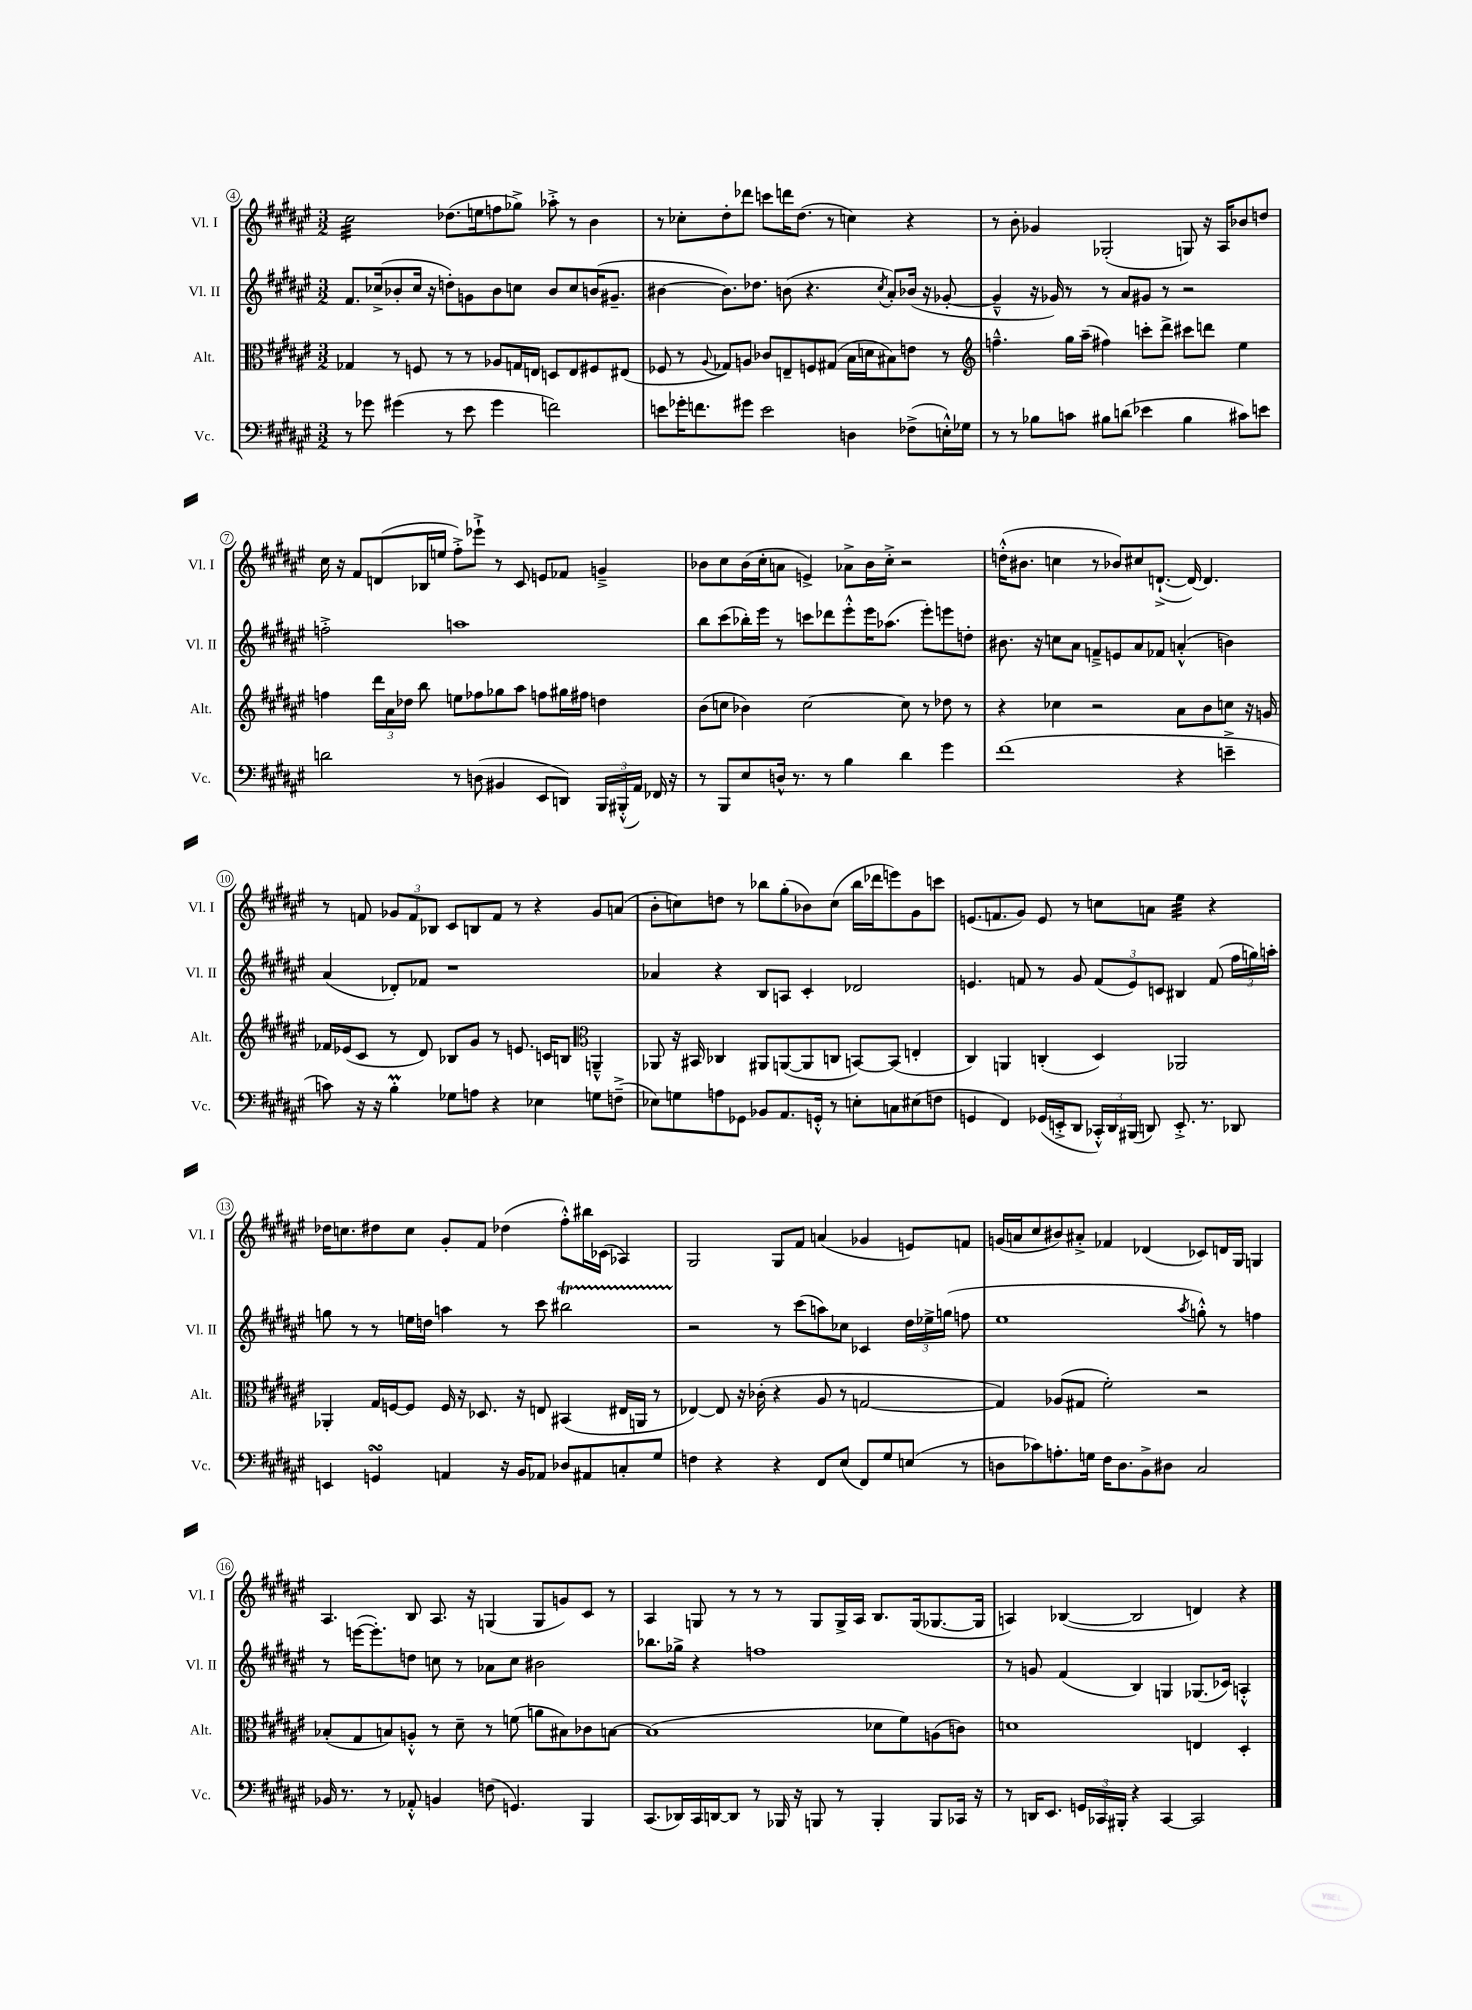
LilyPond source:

<<
\new StaffGroup <<
\new Staff = "s0" \with { instrumentName = "Vl. I" shortInstrumentName = "Vl. I" } {
    \clef treble \key fis \major \numericTimeSignature \time 3/2
    \autoBeamOff cis''2:32 des''8.[( e''16 f''8 ges''8]->) aes''8-.-> r8 b'4 |
    r8 ces''8[-. dis''8-. des'''8] c'''8[ d'''16 dis''8.]( r8 c''4) r4 |
    r8 b'8-. ges'4 ges2-.( g8) r16 ais16[ bes'8 d''8] |
    cis''16 r16 fis'8[ d'8( bes16 e''16] fis''8[-.->) ees'''8]-!-> r8 cis'8 e'8[ fes'8] g'4---> |
    bes'8[ cis''8 bes'16( cis''16-. a'8] e'4->) aes'8[-> bes'16 cis''16]-.-> r2 |
    d''16[-.-^( bis'8.] c''4 r8 bes'8[) cis''8 d'8.]~-!->( d'16~) d'4. |
    r8 f'8 \tuplet 3/2 { ges'8[ f'8 bes8] } cis'8[ b8 f'8] r8 r4 ges'8[ a'8]( |
    b'8[-. c''8) d''8] r8 bes''8[ gis''8-.( bes'8) c''8]( bes''16[ des'''16 e'''8) gis'8 c'''8] |
    e'8.[( f'8. gis'8]) e'8 r8 c''8[ a'8] eis''4:32 r4 |
    des''16[ c''8. dis''8 c''8] gis'8[-. fis'8] des''4( fis''8[-.-^) bis''16 ces'16]( aes4) |
    gis2 gis8[ fis'8] a'4( ges'4 e'8[) f'8] |
    g'16[( a'16 cis''8 bis'8) ais'8]-.-> fes'4 des'4( ces'8[) d'16 gis16] g4 |
    ais4. b8 ais8. r16 g4( g8[ g'8) cis'8] r8 |
    ais4 g8 r8 r8 r8 g8[ g16-> ais16] b8.[ g16( ges8.~ ges16] |
    a4) bes4~( bes2 d'4) r4 \bar "|." |
}
\new Staff = "s1" \with { instrumentName = "Vl. II" shortInstrumentName = "Vl. II" } {
    \clef treble \key fis \major \numericTimeSignature \time 3/2
    \autoBeamOff fis'8.[ ces''16->( bes'8-. ces''16] r16 d''8[-.) g'8 bes'8 c''8] bes'8[ c''8 b'16( gis'8.]-- |
    bis'4~ bis'8.[) des''8.] b'8( r4. \acciaccatura { cis''8 } ais'8[-.) bes'16]( r16 ges'8~-. |
    ges'4---^ r16 ges'16) r8 r8 ais'8[ gis'8] r8 r2 |
    f''2-.-> a''1 |
    b''8[ cis'''8( bes''16-.) eis'''16] r8 c'''8[ des'''8 eis'''8-.-^ eis'''16 aes''8.]( eis'''8[-.) e'''8 d''8]-. |
    bis'8. r16 c''8[ ais'8] f'8[---> e'8 ais'8 fes'8] a'4-.-^( b'4) |
    ais'4( des'8[-.) fes'8] r1 |
    aes'4 r4 b8[ a8] cis'4-. des'2 |
    e'4. f'8 r8 gis'8 \tuplet 3/2 { f'8[( e'8) c'8] } bis4 f'8( \tuplet 3/2 { fis''16[ g''16) a''16]-. } |
    g''8 r8 r8 e''16[ d''16] a''4 r8 cis'''8 bis''2\startTrillSpan |
    r2\stopTrillSpan r8 cis'''8[( a''8) ces''8] ces'4 \tuplet 3/2 { dis''16[ ees''16-> g''16]( } f''8 |
    eis''1 \acciaccatura { ais''8 } g''8-.-^) r8 f''4 |
    r8 e'''16[~( e'''8.-.) d''8] c''8 r8 aes'8[ c''8] bis'2 |
    bes''8.[ ges''16]-> r4 f''1 |
    r8 g'8 fis'4( b4) g4 ges8.[( ces'16]) a4-.-^ \bar "|." |
}
\new Staff = "s2" \with { instrumentName = "Alt." shortInstrumentName = "Alt." } {
    \clef alto \key fis \major \numericTimeSignature \time 3/2
    \autoBeamOff ges4 r8 f8 r8 r8 aes8[ g16 e16] d8[ e8 fis8 eis8]( |
    fes8 r8 \appoggiatura { ais8 } ges8[) a8] ces'8[ e8-- f8 gis8]( b16[ d'16 bis8) e'8] r8 |
    \clef treble f''4.---^ gis''16[ ais''16]--( fis''4) c'''8[-. dis'''8]-> cis'''8[ d'''8] eis''4 |
    f''4 \tuplet 3/2 { dis'''16[ ais'16 des''16] } b''8 e''8[ fes''8 ges''8 ais''8] f''8[ gis''16 fis''16] d''4 |
    b'8[( c''8] bes'4) c''2~ c''8 r8 des''8 r8 |
    r4 ces''4 r2 ais'8[ b'8 c''8] r16 g'16 |
    fes'16[ ees'16( cis'8] r8 dis'8) bes8[ gis'8] r8 e'8. c'16[ b8] \clef alto a,4---^ |
    aes,8 r16 bis,16 ces4 ais,8[ a,8~( a,8 c8] b,8[~) b,8]( e4-. |
    cis4) a,4 c4-.( dis4) aes,2 |
    aes,4-. gis16[ f16~ f8] f16 r16 des8. r16 e8 bis,4( eis16[ a,16] r8 |
    ees4~) ees8 r16 ces'16-.( r4 ais8 r8 g2~ |
    g4) aes8[( gis8] fis'2-.) r2 |
    bes8[-.( gis8 b8) a8]-.-^ r8 dis'8-- r8 f'8( a'8[ bis8) ces'8 b8]~ |
    b1( des'8[ fis'8) a8( c'8]) |
    d'1 e4 dis4-. \bar "|." |
}
\new Staff = "s3" \with { instrumentName = "Vc." shortInstrumentName = "Vc." } {
    \clef bass \key fis \major \numericTimeSignature \time 3/2
    \autoBeamOff r8 ges'8 gis'4( r8 eis'8 gis'4 f'2) |
    e'8[ ges'16-. f'8. gis'8] e'2 d4 fes8[->( e16-.-^) ges16] |
    r8 r8 bes8[ c'8] bis8[ d'8]( ees'4 bis4 cis'8[) e'8] |
    d'2 r8 d8( bis,4 eis,8[ d,8]) \tuplet 3/2 { b,,16[ bis,,16-.-^( ais,16]) } fes,16 r16 |
    r8 b,,8[ eis8 d16]-^ r8. r8 b4 dis'4 gis'4 |
    fis'1( r4 e'4---> |
    c'8) r16 r16 b4-.\prall ges8[ a8] r4 ees4 g8[ f8]--->( |
    ees8[) g8 a8 ges,8] bes,8[ ais,8. g,16]-.-^ r8 e8[-. c8 eis8( f8] |
    g,4 fis,4) ges,16[( e,16-.-> dis,8] \tuplet 3/2 { ces,16[-.-^) dis,16 bis,,16]( } d,8) e,8.-.-> r8. des,8 |
    e,4 g,4\turn a,4 r16 b,16[ aes,8] des8[ ais,8 c8-. gis8] |
    f4 r4 r4 fis,8[ eis8]( fis,8[) gis8 e8]( r8 |
    d8[ ces'8) a8.-. g16] fis16[ d8. b,8-> dis8] cis2 |
    bes,16 r8. r8 aes,8-.-^ b,4 f8( g,4.) b,,4 |
    cis,8.[( des,16) cis,16 d,16~ d,8] r8 bes,,16 r16 b,,8 r8 b,,4-. b,,8[ ces,16] r16 |
    r8 d,16[ eis,8.] \tuplet 3/2 { g,16[ ces,16 bis,,16]-. } r4 ces,4~ ces,2 \bar "|." |
}
>>
>>
\layout { \context { \Score currentBarNumber = #4 \override BarNumber.stencil = #(make-stencil-circler 0.1 0.3 ly:text-interface::print) } }
